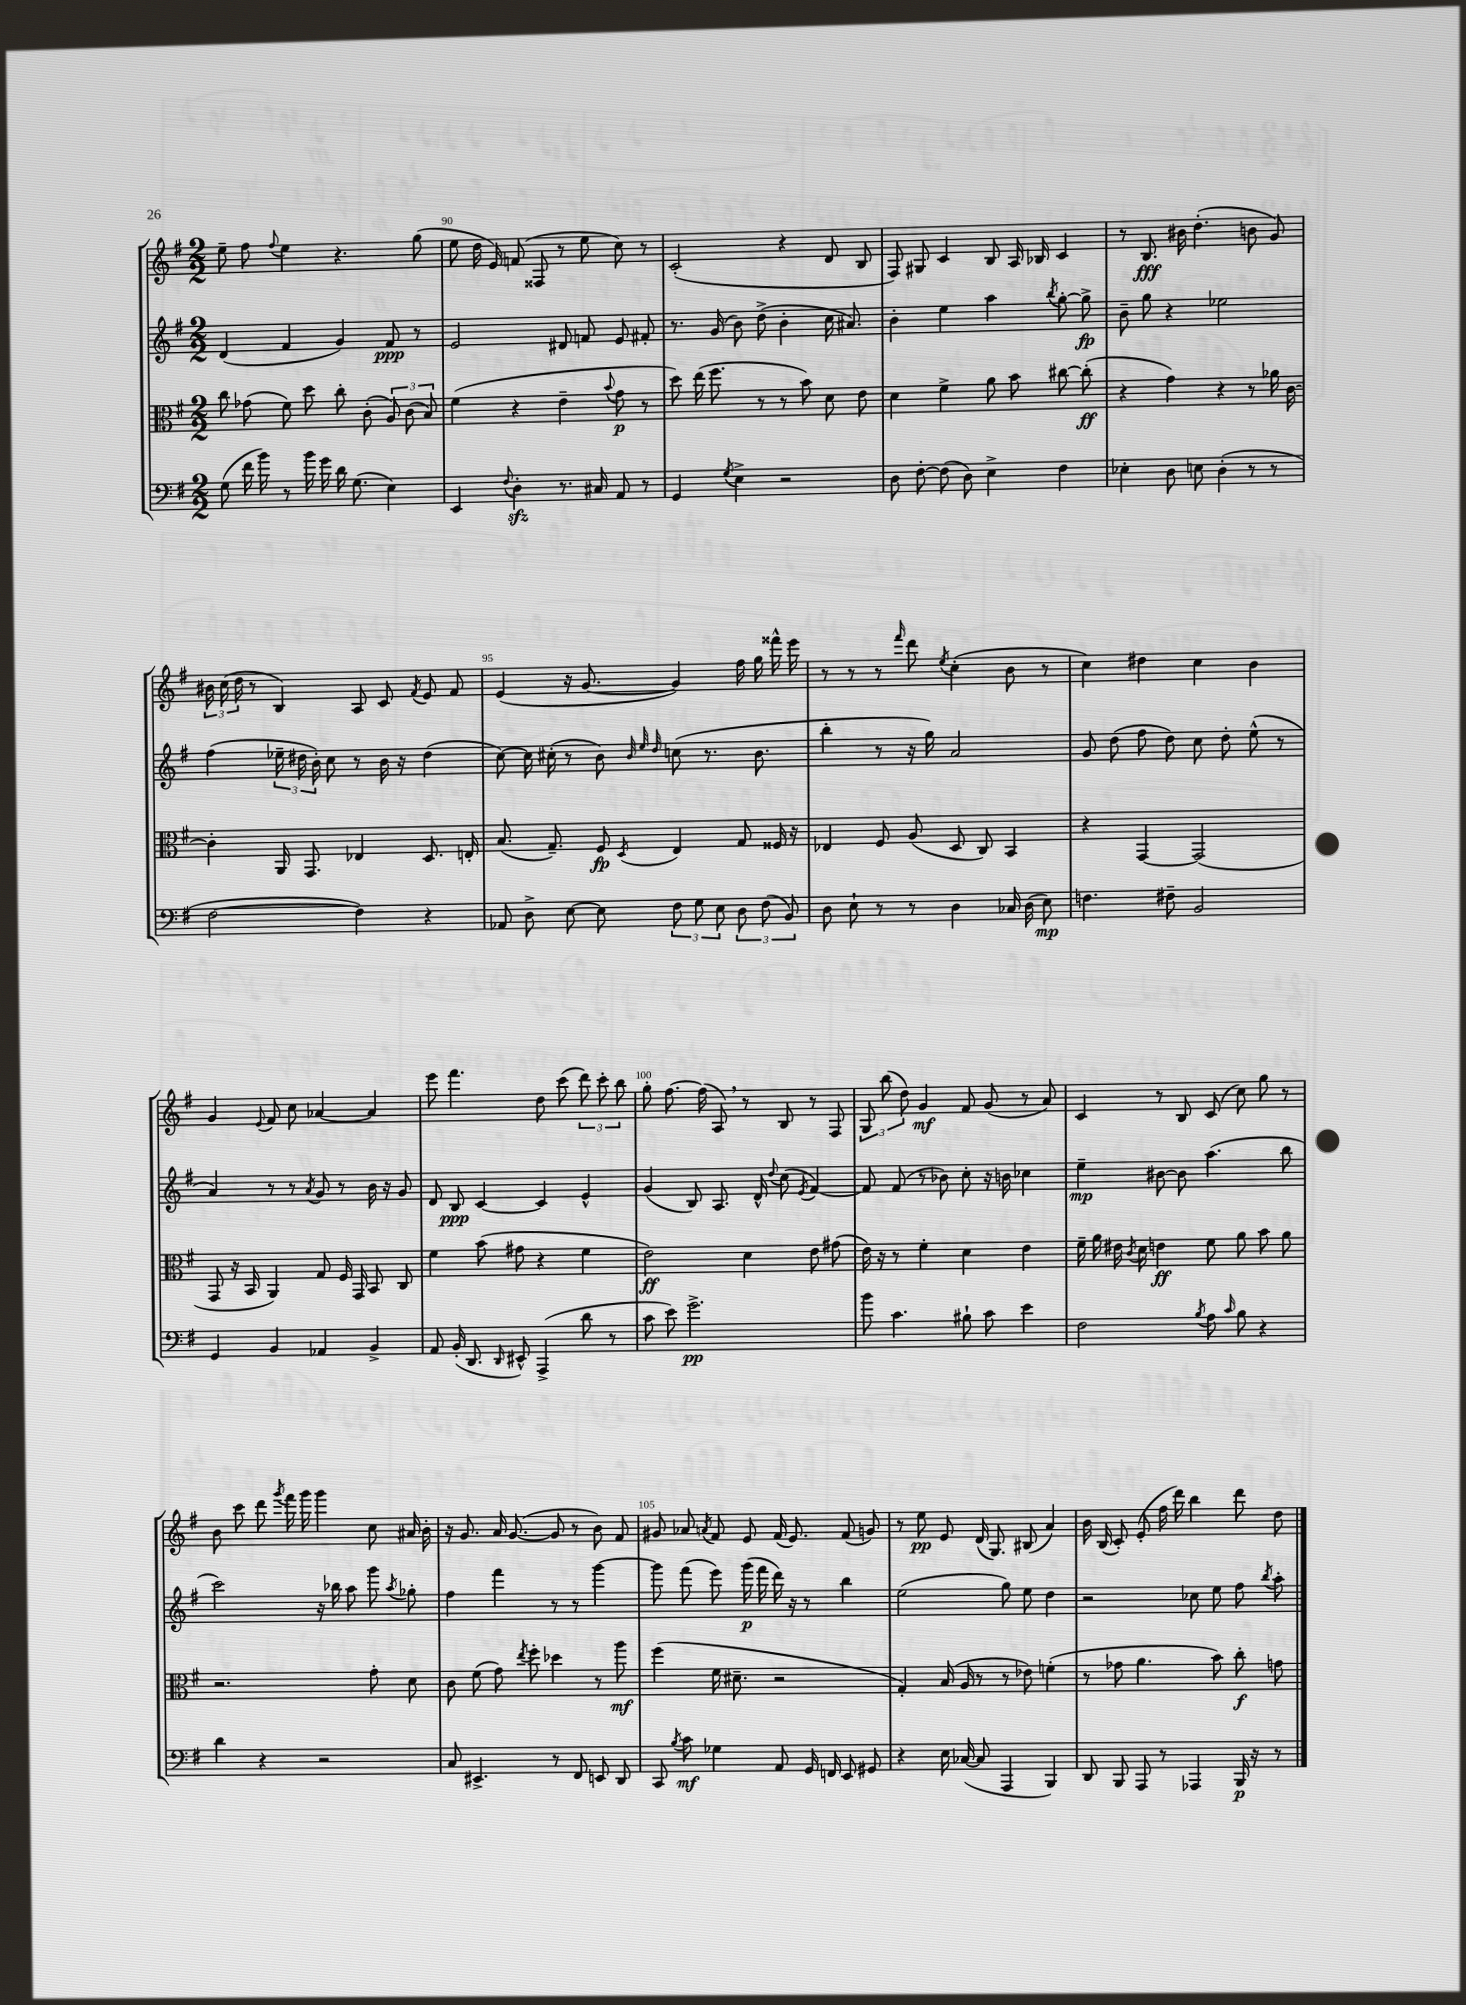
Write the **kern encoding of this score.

**kern	**dynam	**kern	**dynam	**kern	**dynam	**kern	**dynam
*part4	*part4	*part3	*part3	*part2	*part2	*part1	*part1
*staff4	*staff4	*staff3	*staff3	*staff2	*staff2	*staff1	*staff1
*clefF4	*	*clefC3	*	*clefG2	*	*clefG2	*
*k[f#]	*	*k[f#]	*	*k[f#]	*	*k[f#]	*
*M2/2	*	*M2/2	*	*M2/2	*	*M2/2	*
=89	=89	=89	=89	=89	=89	=89	=89
(8G\	.	8cc\	.	(4d/	.	8ee~\	.
16f#\	.	(8g-X\	.	.	.	8ff#\	.
16b\)	.	.	.	.	.	.	.
.	.	.	.	.	.	8qqff#/	.
8r	.	8f#\)	.	4f#/	.	4ee\	.
16b\	.	8dd\	.	.	.	.	.
16g\	.	.	.	.	.	.	.
16d\	.	8cc'\	.	4g/)	.	4.r	.
(8.G\	.	.	.	.	.	.	.
.	.	(8c'\	.	.	.	.	.
4E\)	.	12A/)	.	8f#/	ppp	.	.
.	.	(12c\	.	.	.	.	.
.	.	.	.	8r	.	(8gg\	.
.	.	12B/)	.	.	.	.	.
=90	=90	=90	=90	=90	=90	=90	=90
4EE/	.	(4f#\	.	2e/	.	8ee\	.
.	.	.	.	.	.	16dd\	.
.	.	.	.	.	.	16e/)	.
8qqF#/	.	.	.	.	.	.	.
4Dzz'\	.	4r	.	.	.	(8fn/	.
.	.	.	.	.	.	8F##X/	.
8.r	.	4e~\	.	8d#X/	.	8r	.
.	.	.	.	8fn/	.	8ee\	.
16C#X/	.	.	.	.	.	.	.
.	.	8qqb/	.	.	.	.	.
8AA/	.	8g\	p	8e/	.	8cc\)	.
8r	.	8r	.	8f#X'/	.	8r	.
=91	=91	=91	=91	=91	=91	=91	=91
4GG/	.	8dd\)	.	8.r	.	(2c'/	.
.	.	(16ee\	.	.	.	.	.
.	.	8.ff#\	.	(16g/	.	.	.
8qG/	.	.	.	.	.	.	.
4E^\	.	.	.	8b\)	.	.	.
.	.	8r	.	(8dd^\	.	.	.
2r	.	8r	.	4b'\	.	4r	.
.	.	8b\)	.	.	.	.	.
.	.	8d\	.	16cc\	.	8d/	.
.	.	.	.	8.a#X/)	.	.	.
.	.	8e\	.	.	.	8B/	.
=92	=92	=92	=92	=92	=92	=92	=92
8D\	.	4d\	.	4b'\	.	8F#/)	.
[8F#'\	.	.	.	.	.	8G#X/	.
(8F#\]	.	4f#^\	.	4ee\	.	4c/	.
8D\)	.	.	.	.	.	.	.
4E^\	.	8a\	.	4aa\	.	8B/	.
.	.	8b\	.	.	.	16A/	.
.	.	.	.	.	.	16B-X/	.
.	.	.	.	8qbb/	.	.	.
4F#\	.	[8cc#X\	.	[8gg'\	.	4c/	.
.	.	(8cc#'\]	ff	8gg^\]	fp	.	.
=93	=93	=93	=93	=93	=93	=93	=93
4E-X'\	.	4r	.	8b~\	.	8r	.
.	.	.	.	8gg\	.	8.B/	fff
8D\	.	4g\)	.	4r	.	.	.
.	.	.	.	.	.	16b#X\	.
8En\	.	.	.	.	.	(4.dd'\	.
(4D'\	.	4r	.	2ee-X\	.	.	.
8r	.	8r	.	.	.	8bn\	.
8r	.	16a-X\	.	.	.	8g/)	.
.	.	[16c\	.	.	.	.	.
!!LO:LB:g=z
=94	=94	=94	=94	=94	=94	=94	=94
[2F#\	.	4c'\]	.	(4ff#\	.	24b#X\	.
.	.	.	.	.	.	(24cc\	.
.	.	.	.	.	.	24dd\	.
.	.	.	.	.	.	8r	.
.	.	16AA/	.	24ee-X~\	.	4B/)	.
.	.	.	.	24dd#X\	.	.	.
.	.	8.GG/	.	.	.	.	.
.	.	.	.	24b'\)	.	.	.
.	.	.	.	8cc\	.	.	.
4F#\])	.	4E-X/	.	8r	.	8A/	.
.	.	.	.	16b\	.	8c/	.
.	.	.	.	16r	.	.	.
.	.	.	.	.	.	8qf#/	.
4r	.	8.D/	.	(4dd#\	.	8e/	.
.	.	.	.	.	.	8f#/	.
.	.	16En'/	.	.	.	.	.
=95	=95	=95	=95	=95	=95	=95	=95
8AA-X/	.	(8.B/	.	[8cc\)	.	(4e/	.
8D^\	.	.	.	16cc\]	.	.	.
.	.	8.G~/)	.	(16cc#X'\	.	.	.
[8E\	.	.	.	8r	.	16r	.
.	.	.	.	.	.	[8.g/	.
8E\]	.	8F#/	fp	8b\)	.	.	.
.	.	.	.	32qqb/	.	.	.
.	.	.	.	32qqee/	.	.	.
.	.	8qD/	.	32qqdd/	.	.	.
12F#\	.	4E/	.	(8ccn\	.	4g/])	.
12G\	.	.	.	.	.	.	.
.	.	.	.	8.r	.	.	.
12E\	.	.	.	.	.	.	.
12D\	.	8G/	.	.	.	16ff#\	.
.	.	.	.	8.b\	.	16gg\	.
(12F#\	.	.	.	.	.	.	.
.	.	16F##X/	.	.	.	16fff##X^^\	.
12BB/)	.	.	.	.	.	.	.
.	.	16r	.	.	.	16eee\	.
=96	=96	=96	=96	=96	=96	=96	=96
8D\	.	4E-X/	.	4bb'\	.	8r	.
8E`\	.	.	.	.	.	8r	.
8r	.	8F#/	.	8r	.	8r	.
.	.	.	.	.	.	16qqfff#/	.
8r	.	(8A/	.	16r	.	8ddd\	.
.	.	.	.	16gg\)	.	.	.
.	.	.	.	.	.	8qee/	.
4D\	.	8D/	.	2a/	.	(4cc'\	.
.	.	8C/)	.	.	.	.	.
16C-X/	.	4BB/	.	.	.	8b\	.
(16D\	.	.	.	.	.	.	.
8E\)	mp	.	.	.	.	8r	.
=97	=97	=97	=97	=97	=97	=97	=97
4.Fn\	.	4r	.	8g/	.	4cc\)	.
.	.	.	.	(8dd\	.	.	.
.	.	[4GG/	.	8ff#\	.	4dd#X\	.
8F#X~\	.	.	.	8dd\)	.	.	.
2BB/	.	(2GG/]	.	8cc\	.	4cc\	.
.	.	.	.	8dd'\	.	.	.
.	.	.	.	(8ee^^\	.	4b\	.
.	.	.	.	8r	.	.	.
!!LO:LB:g=z
=98	=98	=98	=98	=98	=98	=98	=98
4GG/	.	8GG/	.	4a/)	.	4g/	.
.	.	16r	.	.	.	.	.
.	.	16BB/	.	.	.	.	.
.	.	.	.	.	.	8qqe/	.
4BB/	.	4AA/)	.	8r	.	8f#/	.
.	.	.	.	8r	.	8cc\	.
.	.	.	.	8qa/	.	.	.
4AA-X/	.	8G/	.	8g/	.	[4a-X/	.
.	.	16F#/	.	8r	.	.	.
.	.	16GG/	.	.	.	.	.
4BB^/	.	8BB/	.	16b\	.	4a-/]	.
.	.	.	.	16r	.	.	.
.	.	8C/	.	8g/	.	.	.
=99	=99	=99	=99	=99	=99	=99	=99
8AA/	.	4f#\	.	8d/	.	8eee\	.
(16BB'/	.	.	.	8B/	ppp	4.fff#\	.
8.DD/	.	.	.	.	.	.	.
.	.	(8b\	.	[4c/	.	.	.
16qqDD/	.	.	.	.	.	.	.
8EE#X^^/)	.	8g#X\	.	.	.	.	.
(4AAA^/	.	4r	.	4c/]	.	8dd\	.
.	.	.	.	.	.	(8ccc\	.
8d\	.	4f#\	.	4e^^/	.	12ddd\)	.
.	.	.	.	.	.	12ccc'\	.
8r	.	.	.	.	.	.	.
.	.	.	.	.	.	12bb\	.
=100	=100	=100	=100	=100	=100	=100	=100
8c\	.	2e\)	ff	(4g/	.	8gg'\	.
8e\)	.	.	.	.	.	[8.ff#\	.
2.g^\	pp	.	.	8B/)	.	.	.
.	.	.	.	.	.	(16ff#\]	.
.	.	.	.	8.A/	.	8A,/)	.
.	.	4d\	.	.	.	8r	.
.	.	.	.	16d^^/	.	.	.
.	.	.	.	8qqdd/	.	.	.
.	.	.	.	(8cc\	.	8B/	.
.	.	.	.	8qe/	.	.	.
.	.	8e\	.	[4f#/)	.	8r	.
.	.	(8g#X\	.	.	.	8F#/	.
=101	=101	=101	=101	=101	=101	=101	=101
8b\	.	16e\)	.	8f#/]	.	12G/	.
.	.	16r	.	.	.	.	.
.	.	.	.	.	.	(12bb\	.
4.c\	.	8r	.	(8f#/	.	.	.
.	.	.	.	.	.	12dd\)	.
.	.	4f#'\	.	8r	.	4g/	mf
.	.	.	.	8b-X\)	.	.	.
8B#X`\	.	4d\	.	8cc'\	.	8f#/	.
8c\	.	.	.	16r	.	(8g/	.
.	.	.	.	16bn\	.	.	.
4e\	.	4e\	.	4cc-X\	.	8r	.
.	.	.	.	.	.	8a/)	.
=102	=102	=102	=102	=102	=102	=102	=102
2F#\	.	16f#~\	.	4ee~\	mp	4c/	.
.	.	16a\	.	.	.	.	.
.	.	16e#X\	.	.	.	.	.
.	.	8qc/	.	.	.	.	.
.	.	16d\	.	.	.	.	.
.	.	4en\	ff	[8b#X\	.	8r	.
.	.	.	.	8b#\]	.	8B/	.
8qB/	.	.	.	.	.	.	.
8A\	.	8f#\	.	(4.aa\	.	(8c/	.
16qqc/	.	.	.	.	.	.	.
8B\	.	8a\	.	.	.	8cc\)	.
4r	.	8b\	.	.	.	8gg\	.
.	.	8a\	.	8bb\	.	8r	.
!!LO:LB:g=z
=103	=103	=103	=103	=103	=103	=103	=103
4d\	.	2.r	.	2ccc\)	.	8b\	.
.	.	.	.	.	.	8ccc\	.
4r	.	.	.	.	.	8ddd\	.
.	.	.	.	.	.	8qggg/	.
.	.	.	.	.	.	16fff#\	.
.	.	.	.	.	.	16ggg\	.
2r	.	.	.	16r	.	4ggg\	.
.	.	.	.	16bb-X\	.	.	.
.	.	.	.	8aa\	.	.	.
.	.	8g'\	.	8ggg\	.	8cc\	.
.	.	.	.	8qaa/	.	.	.
.	.	8d\	.	8gg-X'\	.	16a#X/	.
.	.	.	.	.	.	16b'\	.
=104	=104	=104	=104	=104	=104	=104	=104
8C/	.	8c\	.	4ff#\	.	16r	.
.	.	.	.	.	.	8.g/	.
4.EE#X^/	.	(8f#\	.	.	.	.	.
.	.	8g\)	.	4fff#\	.	16a/	.
.	.	.	.	.	.	([8.g/	.
.	.	8qee/	.	.	.	.	.
.	.	8ff#'\	.	.	.	.	.
8r	.	4dd-X\	.	8r	.	8g/]	.
8FF#/	.	.	.	8r	.	8r	.
8EEn/	.	8r	.	[4ggg\	.	8b\)	.
8DD/	.	8aa\	mf	.	.	8f#/	.
=105	=105	=105	=105	=105	=105	=105	=105
8CC/	.	(4ff#\	.	8ggg\]	.	8g#X/	.
8qB/	.	.	.	.	.	.	.
8c\	mf	.	.	(8fff#\	.	8a-X/	.
.	.	.	.	.	.	8qan/	.
4G-X\	.	16f#\	.	8eee\)	.	8f#/	.
.	.	8.d#X~\	.	.	.	.	.
.	.	.	.	(16ggg\	p	8e/	.
.	.	.	.	16fff#\	.	.	.
8AA/	.	2r	.	16ddd\)	.	(16f#/	.
.	.	.	.	16r	.	8.e/)	.
16GG/	.	.	.	8r	.	.	.
16FFn/	.	.	.	.	.	.	.
8EE/	.	.	.	4bb\	.	(8f#/	.
8GG#X/	.	.	.	.	.	8gn/)	.
=106	=106	=106	=106	=106	=106	=106	=106
4r	.	4G'/)	.	(2ee\	.	8r	.
.	.	.	.	.	.	8ee\	pp
16E\	.	(16B/	.	.	.	8e/	.
([16C-X/	.	16A/	.	.	.	.	.
8C-/]	.	8r	.	.	.	(16d/	.
.	.	.	.	.	.	8.G/)	.
4AAA/	.	8r	.	8gg\)	.	.	.
.	.	8e-X\)	.	8ee\	.	(8B#X/	.
4BBB/)	.	(4fn'\	.	4dd\	.	4a/)	.
=107	=107	=107	=107	=107	=107	=107	=107
8DD/	.	8r	.	2r	.	16b\	.
.	.	.	.	.	.	(16B/	.
8BBB/	.	8g-X\	.	.	.	8c'/)	.
8AAA/	.	4.a\	.	.	.	(8e'/	.
8r	.	.	.	.	.	16ff#\	.
.	.	.	.	.	.	16ddd\)	.
4AAA-X/	.	.	.	8cc-X\	.	4bb\	.
.	.	8b\)	.	8ee\	.	.	.
16BBB/	p	8cc'\	f	8ff#\	.	8ddd\	.
16r	.	.	.	.	.	.	.
.	.	.	.	8qbb/	.	.	.
8r	.	8gn\	.	8aa'\	.	8dd\	.
==	==	==	==	==	==	==	==
*-	*-	*-	*-	*-	*-	*-	*-
